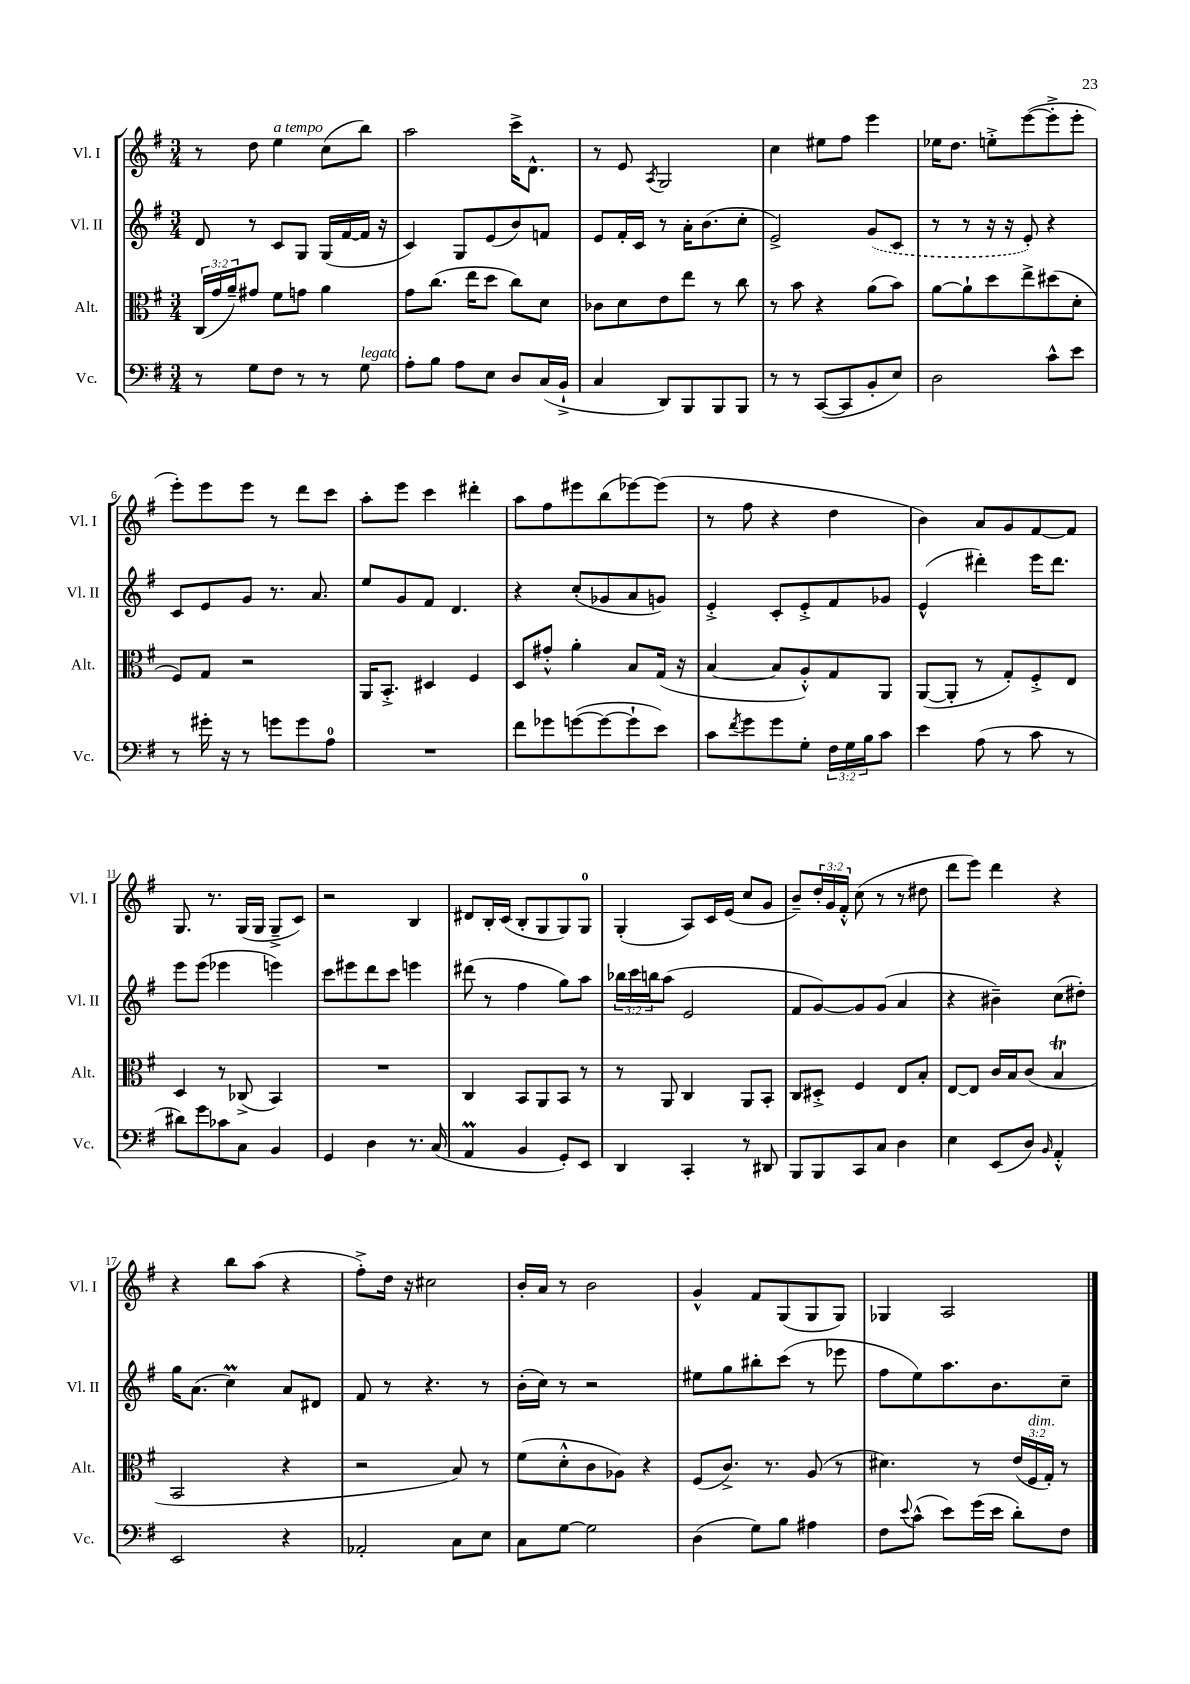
<<
\new StaffGroup <<
\new Staff = "s0" \with { instrumentName = "Vl. I" shortInstrumentName = "Vl. I" } {
    \clef treble \key g \major \numericTimeSignature \time 3/4 \override Staff.TupletNumber.text = #tuplet-number::calc-fraction-text
    r8 d''8 e''4^\markup { \italic "a tempo" } c''8( b''8) |
    a''2 c'''16-> d'8.-^ |
    r8 e'8 \acciaccatura { a8 } g2 |
    c''4 eis''8 fis''8 e'''4 |
    ees''16 d''8. e''8-.-> e'''8~( e'''8-.-> e'''8-. |
    e'''8-.) e'''8 e'''8 r8 d'''8 c'''8 |
    a''8-. e'''8 c'''4 dis'''4-. |
    a''8 fis''8 eis'''8 b''8( ees'''8~) ees'''8( |
    r8 fis''8 r4 d''4 |
    b'4) a'8 g'8 fis'8~ fis'8 |
    g8. r8. g16( g16 g8---> c'8) |
    r2 b4 |
    dis'8 b16-. c'16( b8-. g8 g8) g8-0 |
    g4-.( a8) c'16 e'16( c''8 g'8 |
    b'8--) \tuplet 3/2 { d''16-. g'16 fis'16-.-^ } c''8( r8 r8 dis''8 |
    d'''8 e'''8) d'''4 r4 |
    r4 b''8 a''8( r4 |
    fis''8-.->) d''16 r16 cis''2 |
    b'16-. a'16 r8 b'2 |
    g'4-^ fis'8 g8( g8 g8) |
    ges4 a2 \bar "|." |
}
\new Staff = "s1" \with { instrumentName = "Vl. II" shortInstrumentName = "Vl. II" } {
    \clef treble \key g \major \numericTimeSignature \time 3/4 \override Staff.TupletNumber.text = #tuplet-number::calc-fraction-text
    d'8 r8 c'8 g8 g16( fis'16~ fis'16 r16 |
    c'4) g8 e'8( b'8) f'8 |
    e'8 fis'16-. c'16 r8 a'16-. b'8.( c''8-. |
    e'2->) \once \slurDashed g'8( c'8 |
    r8 r8 r16 r16 e'8-.) r4 |
    c'8 e'8 g'8 r8. a'8. |
    e''8 g'8 fis'8 d'4. |
    r4 c''8-.( ges'8 a'8 g'8) |
    e'4-.-> c'8-. e'8-.-> fis'8 ges'8 |
    e'4-^( dis'''4-.) e'''16 dis'''8. |
    e'''8 e'''8( ees'''4 e'''4) |
    c'''8 eis'''8 d'''8 c'''8 e'''4 |
    dis'''8( r8 fis''4 g''8) a''8 |
    \tuplet 3/2 { bes''16 c'''16 b''16 } a''8( e'2 |
    fis'8 g'8~) g'8 g'8( a'4 |
    r4 bis'4--) c''8( dis''8-.) |
    g''16 a'8.( c''4\prall) a'8 dis'8 |
    fis'8 r8 r4. r8 |
    b'16-.( c''16) r8 r2 |
    eis''8 g''8 bis''8-. c'''8( r8 ees'''8 |
    fis''8 e''8) a''8. b'8. c''8-- \bar "|." |
}
\new Staff = "s2" \with { instrumentName = "Alt." shortInstrumentName = "Alt." } {
    \clef alto \key g \major \numericTimeSignature \time 3/4 \override Staff.TupletNumber.text = #tuplet-number::calc-fraction-text
    \tuplet 3/2 { c16( g'16 a'16--) } gis'8 fis'8 g'8 a'4 |
    g'8 c''8.( e''16 d''8 c''8) d'8 |
    ces'8 d'8 e'8 e''8 r8 c''8 |
    r8 b'8 r4 a'8( b'8) |
    a'8~ a'8-! d''8 e''8-> dis''8( d'8-. |
    fis8) g8 r2 |
    a,16 b,8.-.-> dis4 fis4 |
    d8 gis'8-.-^ a'4-. b8 g16( r16 |
    b4~ b8 a8-.-^) g8 a,8 |
    a,8~( a,8-. r8 g8-.) fis8-.-> e8 |
    d4 r8 ces8->( b,4) |
    R2. |
    c4 b,8 a,8 b,8 r8 |
    r8 a,8 c4 a,8 b,8-. |
    c8 dis8-.-> fis4 e8 b8-. |
    e8~ e8 c'16 b16 c'8( b4\trill |
    b,2 r4 |
    r2 b8) r8 |
    fis'8( d'8-.-^ c'8 aes8) r4 |
    fis8( c'8.->) r8. a8( r8 |
    dis'4.) r8 \tuplet 3/2 { e'16( fis16^\markup { \italic "dim." } g16-.) } r8 \bar "|." |
}
\new Staff = "s3" \with { instrumentName = "Vc." shortInstrumentName = "Vc." } {
    \clef bass \key g \major \numericTimeSignature \time 3/4 \override Staff.TupletNumber.text = #tuplet-number::calc-fraction-text
    r8 g8 fis8 r8 r8 g8^\markup { \italic "legato" } |
    a8-. b8 a8 e8 d8 c16( b,16-!-> |
    c4 d,8) b,,8 b,,8 b,,8 |
    r8 r8 c,8~( c,8 b,8-. e8) |
    d2 c'8-^ e'8 |
    r8 gis'16-. r16 r8 g'8 g'8 a8-0 |
    R2. |
    fis'8 ges'8 g'8~( g'8~ g'8-! e'8) |
    c'8 \acciaccatura { fis'8 } g'8 g'8 g8-. \tuplet 3/2 { fis16 g16 b16 } c'8 |
    e'4 a8( r8 c'8 r8 |
    dis'8) g'8 ces'8 c8 b,4 |
    g,4 d4 r8. c16( |
    a,4\prall b,4 g,8-.) e,8 |
    d,4 c,4-. r8 dis,8 |
    b,,8 b,,8 c,8 c8 d4 |
    e4 e,8( d8) \grace { b,16 } a,4-.-^ |
    e,2 r4 |
    aes,2-. c8 e8 |
    c8 g8~ g2 |
    d4( g8) b8 ais4 |
    fis8 \appoggiatura { e'8 } c'8-^( e'8) g'16( e'16 d'8-.) fis8 \bar "|." |
}
>>
>>
